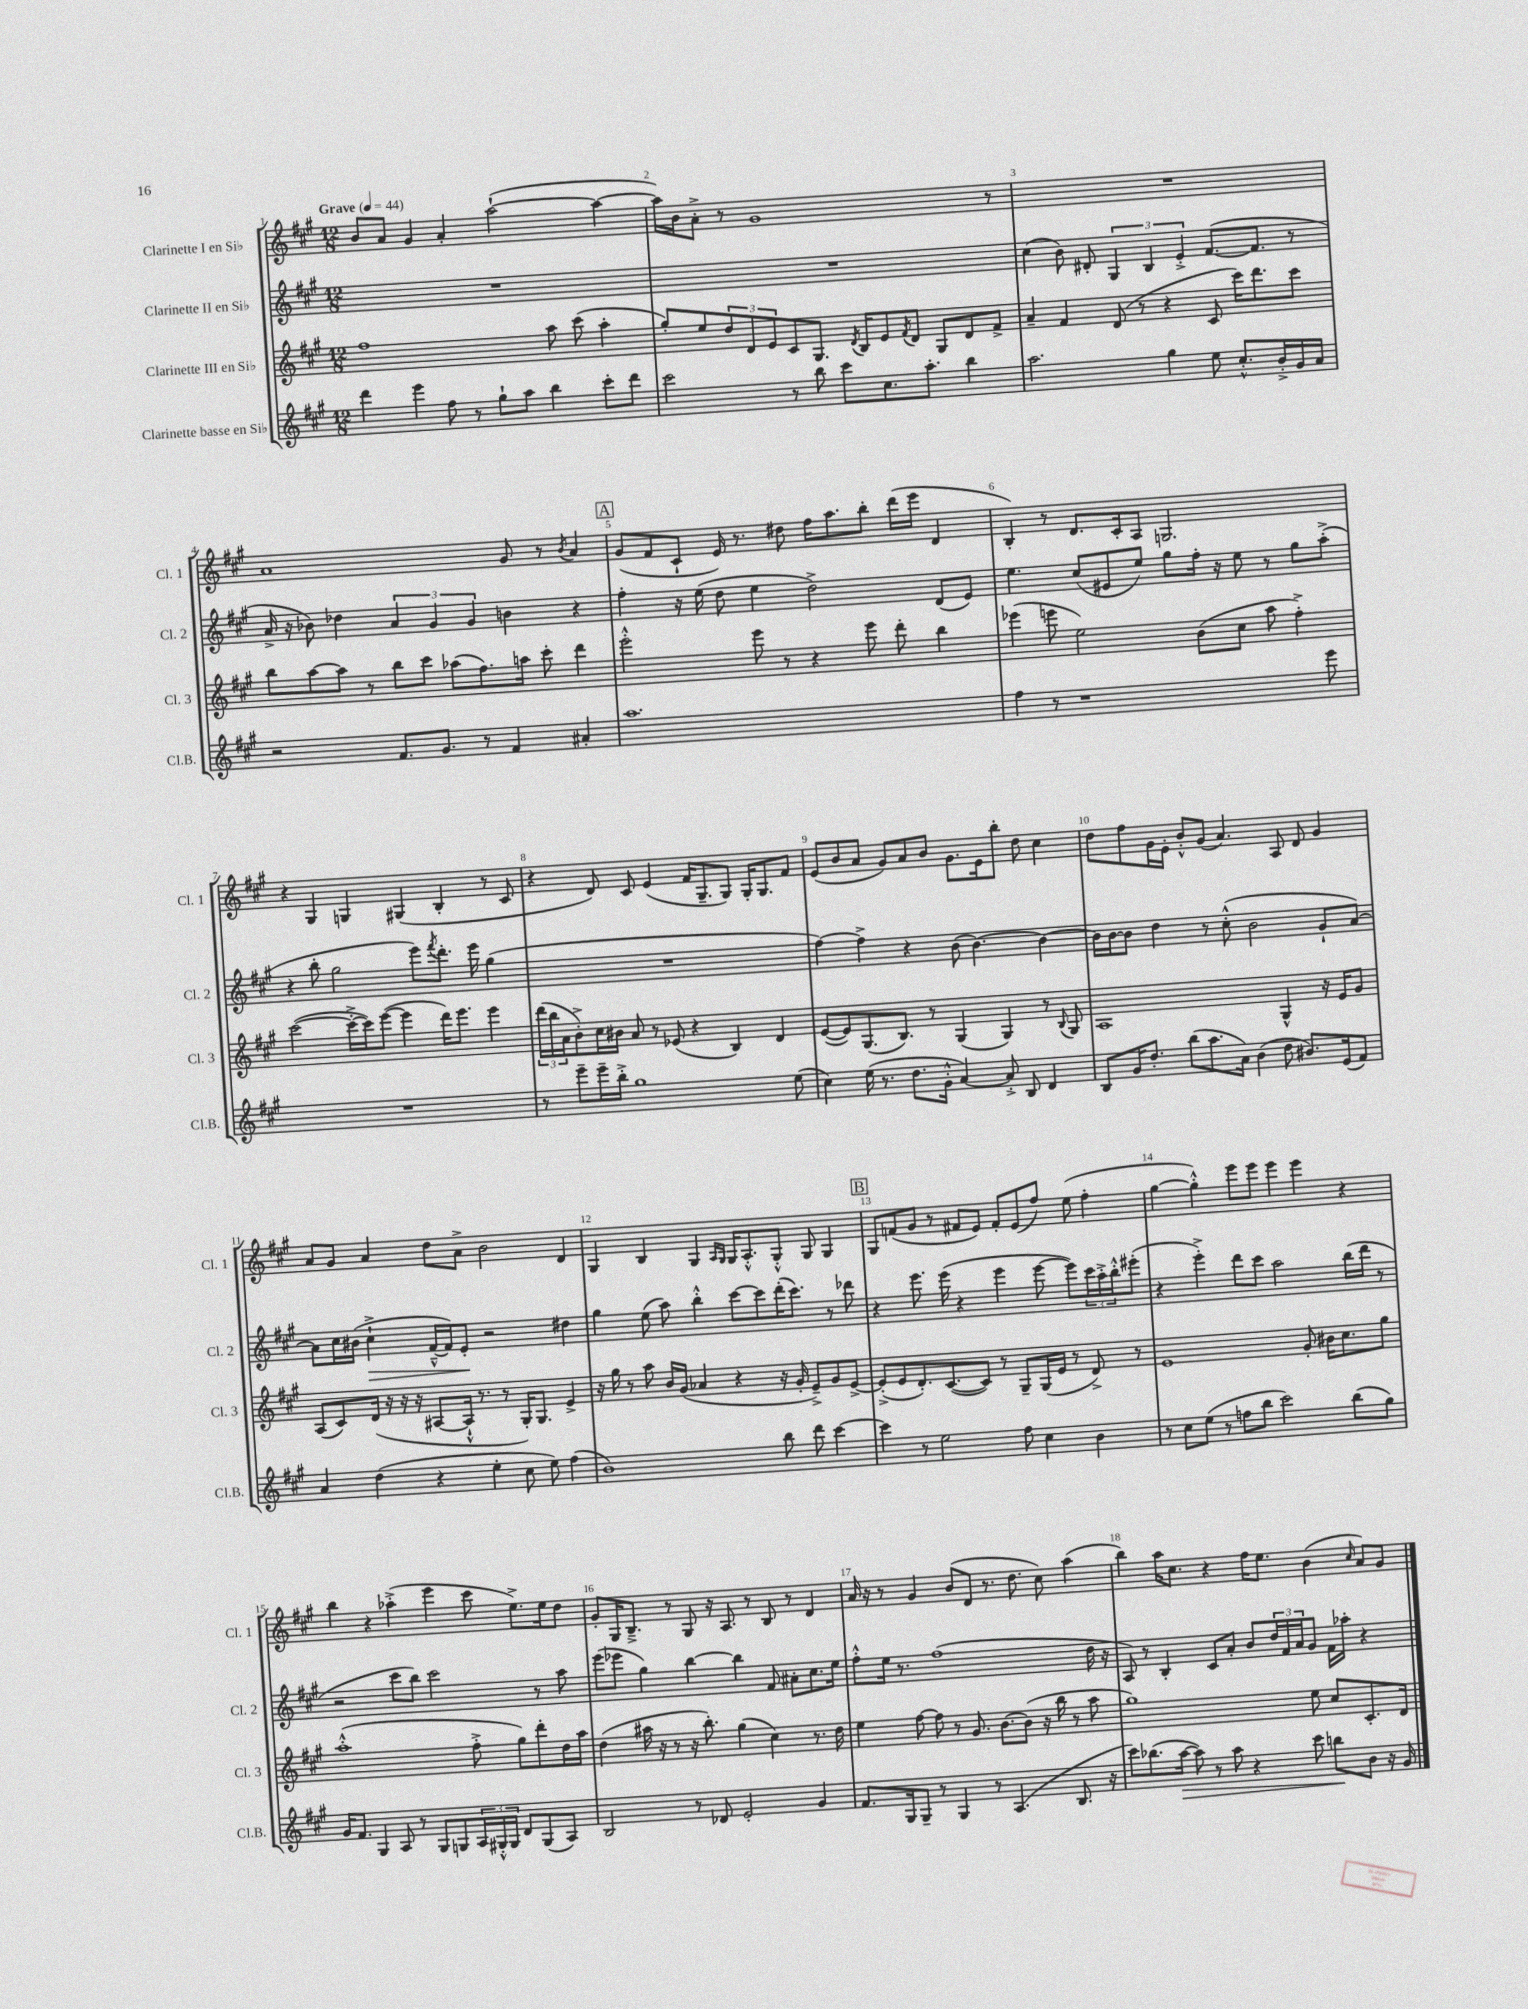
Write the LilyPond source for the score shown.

<<
\new StaffGroup <<
\new Staff = "s0" \with { instrumentName = "Clarinette I en Sib" shortInstrumentName = "Cl. 1" } {
    \clef treble \key a \major \numericTimeSignature \time 12/8 \tempo "Grave" 4 = 44
    b'8 a'8 gis'4 a'4-. a''2~-!( a''4~ |
    a''16) b'16 a'8-.-> r8 gis'1 r8 |
    R1. |
    a'1 gis'8 r8 \acciaccatura { b'8 } a'4 |
    \mark \markup { \box "A" } gis'8( fis'8 cis'8-! e'16) r8. dis''8 fis''16 a''8. b''8-. d'''16( e'''16 d'4 |
    b4-.) r8 d'8. cis'16-. a8 g2. |
    r4 gis4 g4 gis4( b4-. r8 cis'8 |
    r4 d'8) cis'8 e'4( fis'16 gis8.-- gis8) gis16-. gis8. fis'8 |
    e'8( b'8 a'8 gis'8) a'8 b'8 gis'8. e'16 b''8-. d''8 cis''4 |
    d''8 fis''8 gis'16 e'16-. b'8-.-^ gis'8( a'4.) a8 d'8 gis'4 |
    a'8 gis'8 a'4 d''8 a'8-> b'2 d'4 |
    gis4 b4 gis4 \grace { a16 gis16 } gis16 a8.-.-^ gis8-.-^ gis8 gis4 |
    \mark \markup { \box "B" } gis8 f'8( gis'8 r8 fis'8 e'8) fis'8-. e'8( fis''8) e''8( fis''4-. |
    gis''4~ gis''4-.-^) e'''8 e'''8 e'''4 e'''4 r4 |
    b''4 r4 aes''4-.->( e'''4 cis'''8 e''8.->) e''16 d''8 |
    gis'8-. gis16 b8.---> r8 gis8 r16 a8. r8 b8 r8 d'4 |
    a'16 r16 r8 gis'4 b'8( d'8 r8. d''8. cis''8) a''4( |
    b''4) a''16 cis''8. r4 fis''16 e''8. b'4( \grace { cis''16 } a'8) gis'8 \bar "|." |
}
\new Staff = "s1" \with { instrumentName = "Clarinette II en Sib" shortInstrumentName = "Cl. 2" } {
    \clef treble \key a \major \numericTimeSignature \time 12/8
    R1. |
    R1. |
    cis''4( b'8) dis'8-. \tuplet 3/2 { gis4 b4 e'4-.-> } fis'8.~( fis'8. r8 |
    a'16-> r16 bes'8) des''4 \tuplet 3/2 { a'4 gis'4 gis'4 } b'4 r4 |
    \mark \markup { \box "A" } fis''4-. r16 e''16( d''8 e''4 d''2->) d'8( e'8) |
    e''4. cis''8( eis'8 e''8) gis''8 fis''16-. r16 e''8 r8 gis''8 a''8-.->( |
    r4 b''8-. gis''2 e'''8) \acciaccatura { fis'''8 } d'''8.-. e'''16 gis''4( |
    R1. |
    fis''4~) fis''4-> r4 b'8( b'4.~) b'4~ |
    b'16 b'16~ b'8 d''4 r8 cis''8-.-^( b'2 gis'8-! a'8~) |
    a'8 cis''16 bis'16( cis''4-!->\> fis'16~---^ fis'16) e'8-.\! r2 dis''4 |
    gis''4 e''8( a''8) b''4-.-^ cis'''8~ cis'''8 d'''16-.( cis'''8.) r8 des'''8 |
    \mark \markup { \box "B" } r4 e'''8. e'''16( r4 e'''4 e'''8~ e'''8) \tuplet 3/2 { cis'''16 a''16-.-> b''16-.-^ } eis'''8-.( |
    r4 e'''4-.->) d'''8 cis'''8 a''2 b''16( d'''16 r8 |
    r2 cis'''8 b''8) cis'''2 r8 a''8 |
    e'''8( ees'''8 gis''4) b''4~ b''4 fis'8 ais'8-. cis''8. e''16 |
    fis''8-.-^ e''16 r8. fis''1( d''16 r16 |
    a8) r8 b4-. cis'8 a'8-. b'8 \tuplet 3/2 { d''16 fis'16 a'16 } gis'8 fis'16 aes''16-. r4 \bar "|." |
}
\new Staff = "s2" \with { instrumentName = "Clarinette III en Sib" shortInstrumentName = "Cl. 3" } {
    \clef treble \key a \major \numericTimeSignature \time 12/8
    fis''1 a''8 cis'''8( a''4-. |
    gis''8-.) e''8 \tuplet 3/2 { d''8 d'8 e'8 } cis'8 gis8. \acciaccatura { d'8 } b16 e'8 \acciaccatura { fis'8 } d'8 gis8 d'8 fis'8-> |
    a'4-- fis'4 d'8( r8 r4 cis'8 cis'''16) d'''8. cis'''8 |
    b''8 a''8~ a''8 r8 b''8 cis'''8 aes''8( fis''8.) a''16 cis'''8-. d'''4 |
    \mark \markup { \box "A" } e'''2-.-^ e'''8 r8 r4 e'''8 d'''8-. b''4 |
    ees'''4( e'''8 e''2) b'8( cis''8 a''8 fis''4-.->) |
    cis'''2~( cis'''16~-.-> cis'''16) e'''8~( e'''4 d'''16) e'''8. e'''4 |
    \tuplet 3/2 { d'''16( b''16 a'16 } b'8-.->) cis''16 bis'16 a'8 r8 ees'8( r4 b4) d'4 |
    e'8~( e'8) gis8.( b8.) r8 gis4( gis4) r8 \appoggiatura { b8 } gis8 |
    a1 gis4-^ r16 e'16 gis'8 |
    a8( cis'8) d'16( r16 r16 r16 ais8~ ais16-!-^ r8. r8 gis16-.) gis8. e'4-> |
    r16 gis''16 r8 a''8 b'16 gis'16( aes'4 r4 r16 gis'16-. e'8--->) gis'8 e'8~-> |
    \mark \markup { \box "B" } e'8-.->( e'8 d'8.-.) cis'8.~( cis'8) r8 gis8-- gis16( e'16 r8 d'8->) r8 |
    e'1 gis'8-. bis'16 cis''8. gis''8 |
    a''1-.-^( fis''8-.-> gis''8) d'''8-. d''16 a''16 |
    d''4( ais''16 r16 r8 r16 b''8.-.) gis''4( cis''4) r8. d''16 |
    e''4 fis''8~ fis''8 r8 gis'8. b'8.~ b'8( r16 b''16 r8 a''8 |
    gis''1) e''8 cis''8 cis'8.-. d'16 \bar "|." |
}
\new Staff = "s3" \with { instrumentName = "Clarinette basse en Sib" shortInstrumentName = "Cl.B." } {
    \clef treble \key a \major \numericTimeSignature \time 12/8
    d'''4 e'''4 fis''8 r8 gis''8-! a''8 b''4 cis'''8-. d'''8 |
    cis'''2 r8 b''8 cis'''8 cis''8. a''8.-. b''4 |
    a''2. gis''4 e''8 cis''8.-.-^ b'16-.-> gis'16 a'16 |
    r2 fis'8. gis'8. r8 fis'4 ais'4-. |
    \mark \markup { \box "A" } a''1. |
    fis''4 r8 r1 e'''8 |
    R1. |
    r8 e'''8-- e'''16-- b''16-.-> gis''1 e''8( |
    cis''4) e''16( r8. d''8. gis'16-.-^ a'4~) a'8-.-> b8 d'4 |
    b8 gis'16 d''8.-. b''8( a''8. a'16) b'4( d''8 bis'8.) e'16( fis'8) |
    a'4 d''4( r4 e''4-. cis''8 e''8) fis''4( |
    b'1) b''8 d'''8 cis'''4~ |
    \mark \markup { \box "B" } cis'''4 r8 e''2 fis''8 cis''4 b'4 |
    r8 cis''8 e''8( r8 f''8 b''8 cis'''2) b''8( gis''8) |
    gis'16 fis'8. gis4 a8 r8 gis8 g8 \tuplet 3/2 { a16 gis16-.-^ gis16 } d'8 gis8( a8) |
    b2 r8 des'8 e'2-. gis'4 |
    fis'8. gis16 gis8-- r8 gis4 r8 a4.( b8. r16 |
    cis'''8) bes''8.( a''16~\> a''8) r8 a''8 r4 cis'''8 b''8\! b'8 r16 gis'16 \bar "|." |
}
>>
>>
\layout { \context { \Score \override BarNumber.break-visibility = ##(#f #t #t) barNumberVisibility = #all-bar-numbers-visible } }
